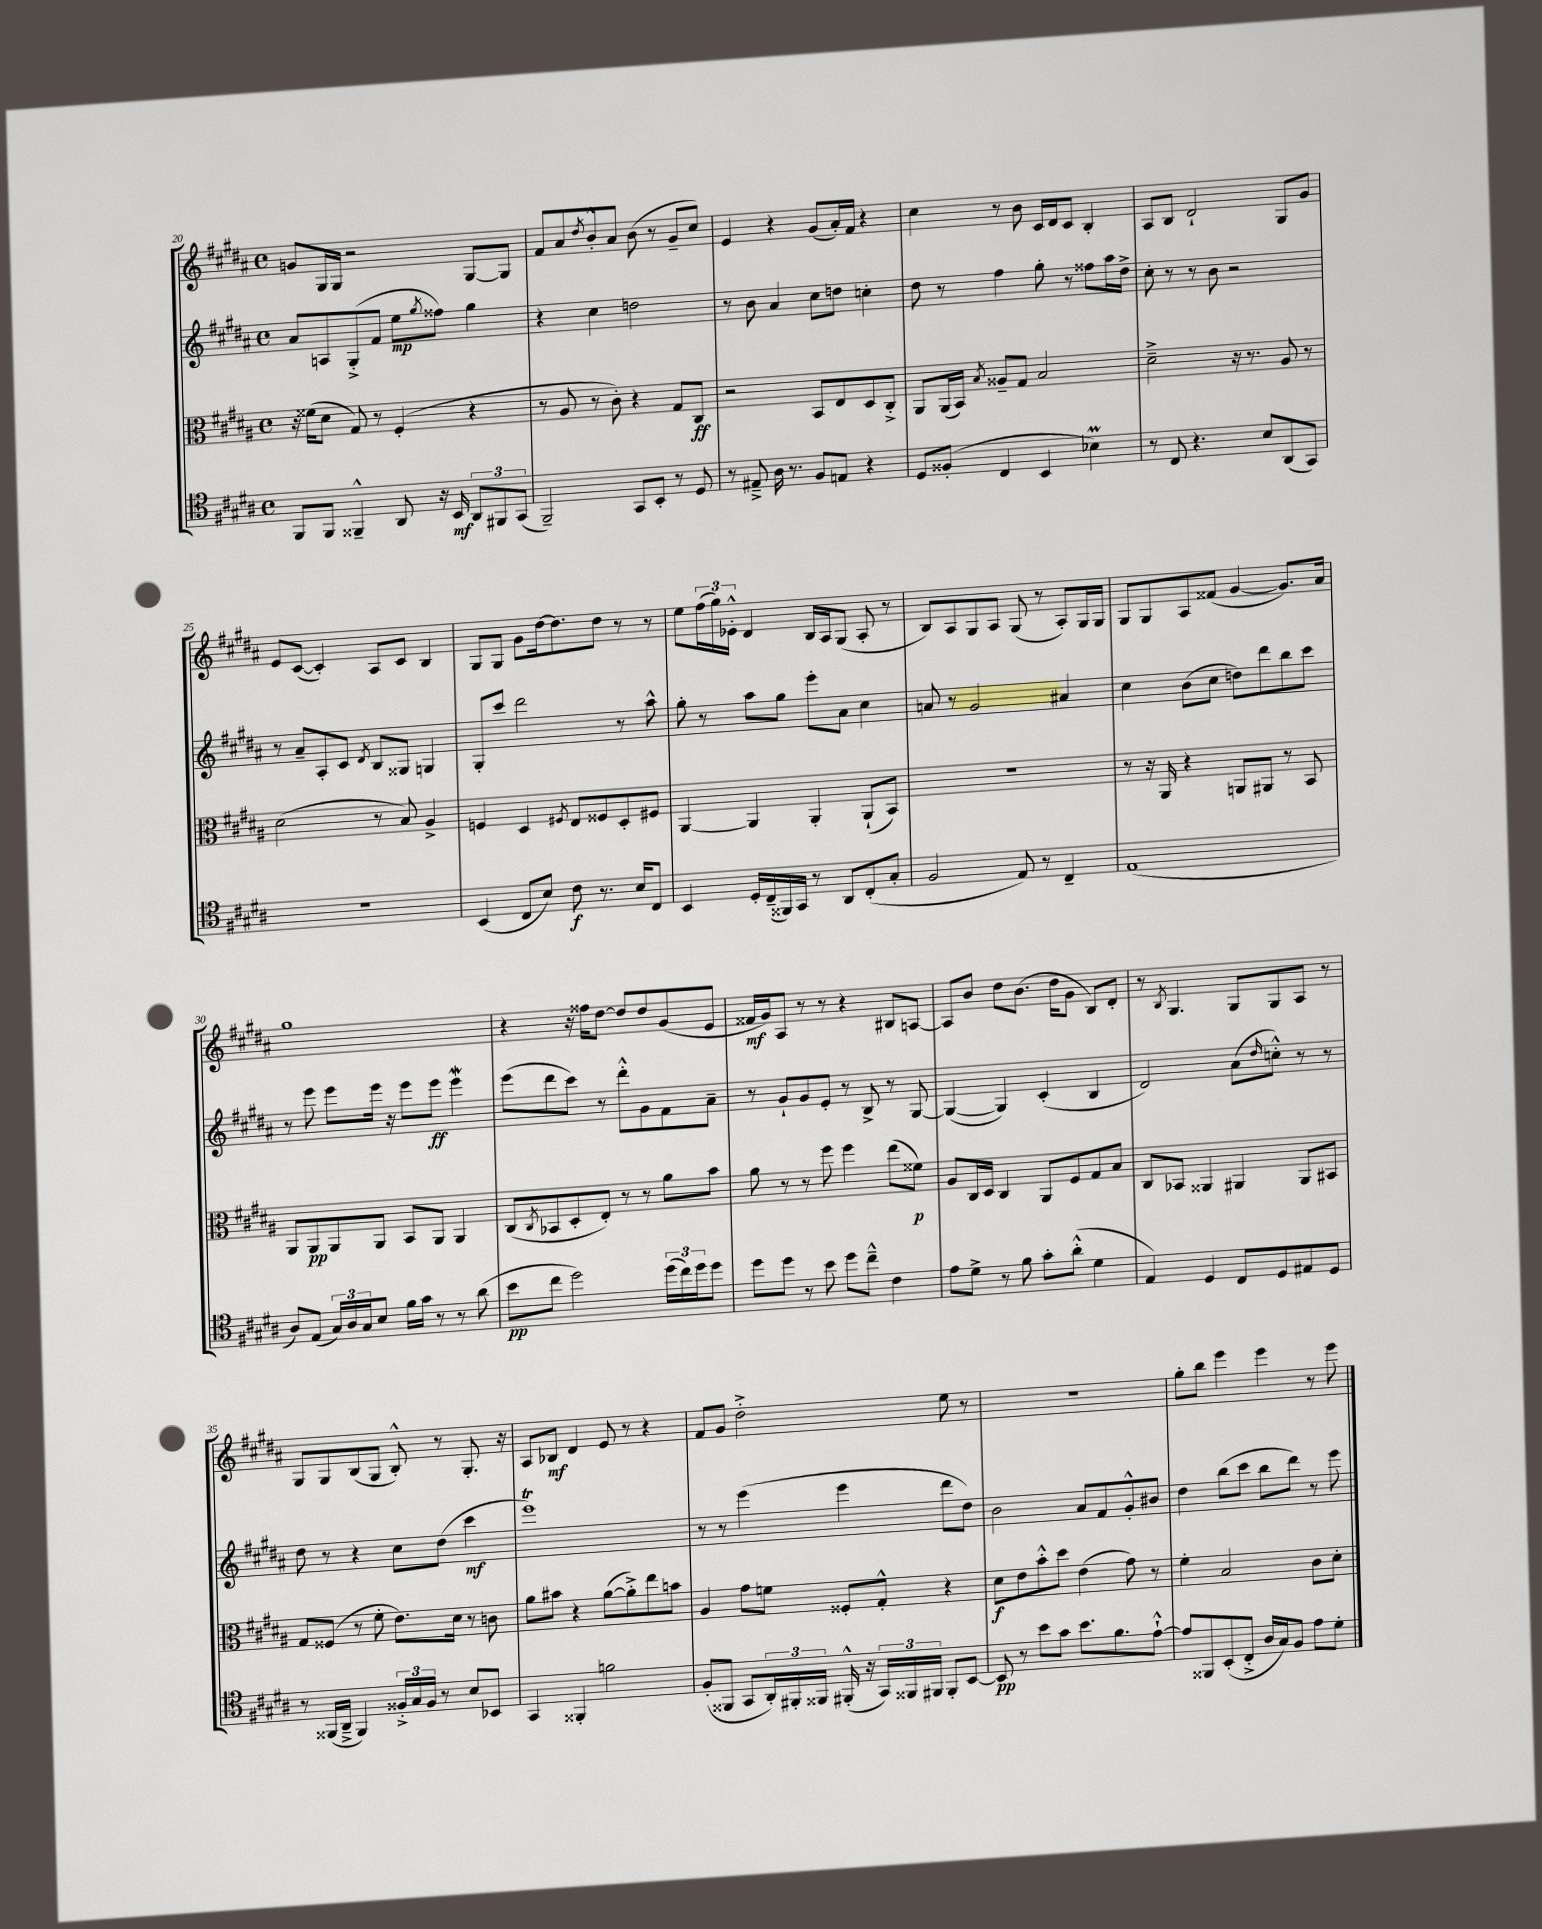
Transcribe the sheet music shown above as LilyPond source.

<<
\new StaffGroup <<
\new Staff = "s0" {
    \clef treble \key b \major \defaultTimeSignature \time 4/4
    g'8 gis16 gis16 r2 gis8~ gis8 |
    fis'8 ais'8 \acciaccatura { dis''8 } b'8-.-^ ais'8 b'8( r8 gis'8-- cis''8) |
    e'4 r4 gis'8( ais'16-.) fis'16 r4 |
    cis''4 r8 b'8 cis'16 dis'16 cis'8 b4-. |
    ais8 b8 dis'2-! gis8 gis'8 |
    e'8 cis'8~( cis'4-.) ais8 cis'8 b4 |
    gis8 gis8 gis'8 dis''16~ dis''8. dis''8 r8 r8 |
    e''8 \tuplet 3/2 { fis''16( gis''16) ees'16-.-^ } dis'4 b16 ais16 gis8( ais8-. r8 |
    b8) ais8 gis8 ais8 gis8( r8 ais8-.) gis16 gis16 |
    gis8 gis8 ais8 fisis'8( gis'4~ gis'8.) ais'16 |
    gis''1 |
    r4 r16 fisis''16 dis''8~ dis''8 dis''8 gis'8( e'8 |
    fisis'16\mf gis'16) ais8 r8 r8 r4 bis8 a8~ |
    a8 b'8 dis''8 b'8.( dis''16 gis'8 b8) dis'8-. |
    r8 \acciaccatura { b8 } gis4. gis8 gis8 ais8 r8 |
    gis8 gis8 b8( gis8 b8-.-^) r8 gis8.-. r16 |
    ais8 bes8\mf dis'4 e'8 r8 r4 |
    fis'8 gis'8 dis''2-.-> e''8 r8 |
    R1 |
    gis''8-. b''8 e'''4 e'''4 r8 e'''8 \bar "|." |
}
\new Staff = "s1" {
    \clef treble \key b \major \defaultTimeSignature \time 4/4
    ais'8 a8 gis8-.->( fis'8 e''8\mp \acciaccatura { gis''8 } fisis''8) gis''4 |
    r4 cis''4 d''2 |
    r8 b'8 ais'4 cis''8 d''8 c''4-. |
    dis''8 r8 fis''4 gis''8-. r8 fisis''8 ais''16 dis''16-> |
    cis''8-. r8 r8 b'8 r2 |
    r8 ais'8-- ais8-. cis'8 \acciaccatura { dis'8 } b8 gisis8 g4 |
    gis8-. cis'''8 dis'''2 r8 ais''8-^ |
    gis''8-. r8 ais''8 gis''8 e'''8-. ais'8 cis''4 |
    a'8 r8 gis'2 ais'4 |
    cis''4 b'8( cis''8 d''8) dis'''8 b''8 cis'''8 |
    r8 e'''8 e'''8 e'''16 r16 e'''8 e'''8\ff e'''4\mordent |
    e'''8( dis'''8 cis'''8) r8 dis'''8-.-^ gis'8 fis'8 ais'8-- |
    r8 gis'8-! gis'8 e'8-. r8 b8-> r8 gis8~ |
    gis4~( gis4) cis'4-.( b4 |
    dis'2) ais'8( \grace { dis''16 } c''8-.-^) r8 r8 |
    dis''8 r8 r4 cis''8 dis''8( cis'''4\mf |
    e'''1\trill) |
    r8 r8 e'''4( e'''4 dis'''8 dis''8) |
    b'2 ais'8 fis'8 gis'8-.-^ bis'8 |
    dis''4 b''8( cis'''8 b''8 dis'''8) r8 e'''8 \bar "|." |
}
\new Staff = "s2" {
    \clef alto \key b \major \defaultTimeSignature \time 4/4
    r16 fisis'16( dis'8 gis8) r8 fis4-.( r4 |
    r8 ais8 r8 cis'8-.) r4 gis8 cis8\ff |
    r2 b,8 e8 dis8 cis8-.-> |
    ais,8 ais,16( b,16) \acciaccatura { b8 } aisis8-- gis8 b2 |
    dis'2---> r16 r8. ais8 r8 |
    dis'2( r8 b8) ais4-> |
    f4 dis4 \acciaccatura { fis8 } e8 fisis8 dis8-. fis8 |
    ais,4~ ais,4 ais,4-. ais,8-!( b,8) |
    r1 |
    r8 r16 ais,16 r4 a,8 ais,8 r8 b,8 |
    ais,8 ais,8\pp ais,8 ais,8 b,8 ais,8 ais,4 |
    cis8( \acciaccatura { cis8 } bes,8 dis8-. e8-.) r8 r8 ais'8 b'8 |
    ais'8 r8 r8 fis''8 fis''4 e''8( fisis'8\p) |
    ais8 cis16 dis16 cis4 ais,8 fis8 gis8 b8 |
    cis8 bes,8 aisis,4 ais,4 ais,8 bis,8 |
    gis8 fisis8( r8 fis'8-. e'8.) dis'16 r8 c'8 |
    ais'8 bis'8 r4 ais'8~( ais'8-.->) e''8 b'8 |
    ais4 gis'8 f'8 fisis8-. gis8-.-^ r4 |
    dis'8\f e'8 b'8-.-^ dis''8 e'4( gis'8) r8 |
    fis'4-. b2 cis'8 dis'8-. \bar "|." |
}
\new Staff = "s3" {
    \clef tenor \key b \major \defaultTimeSignature \time 4/4
    fis,8 fis,8 fisis,4---^ ais,8 r16 b,16\mf \tuplet 3/2 { ais,8 fis,8 gis,8( } |
    fis,2--) gis,8 b,8-. r8 dis8 |
    r8 eis8---> ais16 r8. fis8 e8 r4 |
    dis8 fisis8-.( cis4 b,4 bes4\prall) |
    r8 cis8 r4. b8 ais,8( gis,8) |
    R1 |
    b,4( cis8 b8) cis'8\f r8. b16 cis8 |
    b,4 dis16-. cis16--( fisis,16) gis,16 r8 ais,8 cis8-.( gis8-. |
    fis2 e8) r8 cis4-- |
    e1( |
    ais8) e8( \tuplet 3/2 { gis16) ais16 gis16 } b8 fis'16 gis'16 r8 r8 ais'8( |
    b'8\pp cis''8 dis''2) \tuplet 3/2 { dis''16( cis''16) dis''16 } dis''8 |
    dis''8 dis''8 r8 b'8 dis''8 cis''8---^ cis'4 |
    e'8 dis'8-> r8 fis'8 gis'8-. ais'8-.-^( dis'4 |
    e4) dis4 cis8 dis8 eis8 dis8 |
    r8 fisis,16( ais,16---> fisis,4) \tuplet 3/2 { fisis16-.-> gis16 fisis16 } r8 b8 bes,8 |
    gis,4 fisis,4-. f'2 |
    fis8-.( fisis,8 gis,8 \tuplet 3/2 { ais,16-.) fis,16-. fisis,16 } fis,16-.-^( r16 \tuplet 3/2 { gis,16) fisis,16 fis,16 } fis,8-. b,8~ |
    b,8\pp r8 b'8 gis'8 b'8. fis'8. e'8~-!-^ |
    e'8 fisis,8 b,8-.( cis8-.-> ais16 gis16) fis8 e'8 dis'8-. \bar "|." |
}
>>
>>
\layout { \context { \Score currentBarNumber = #20 } }
